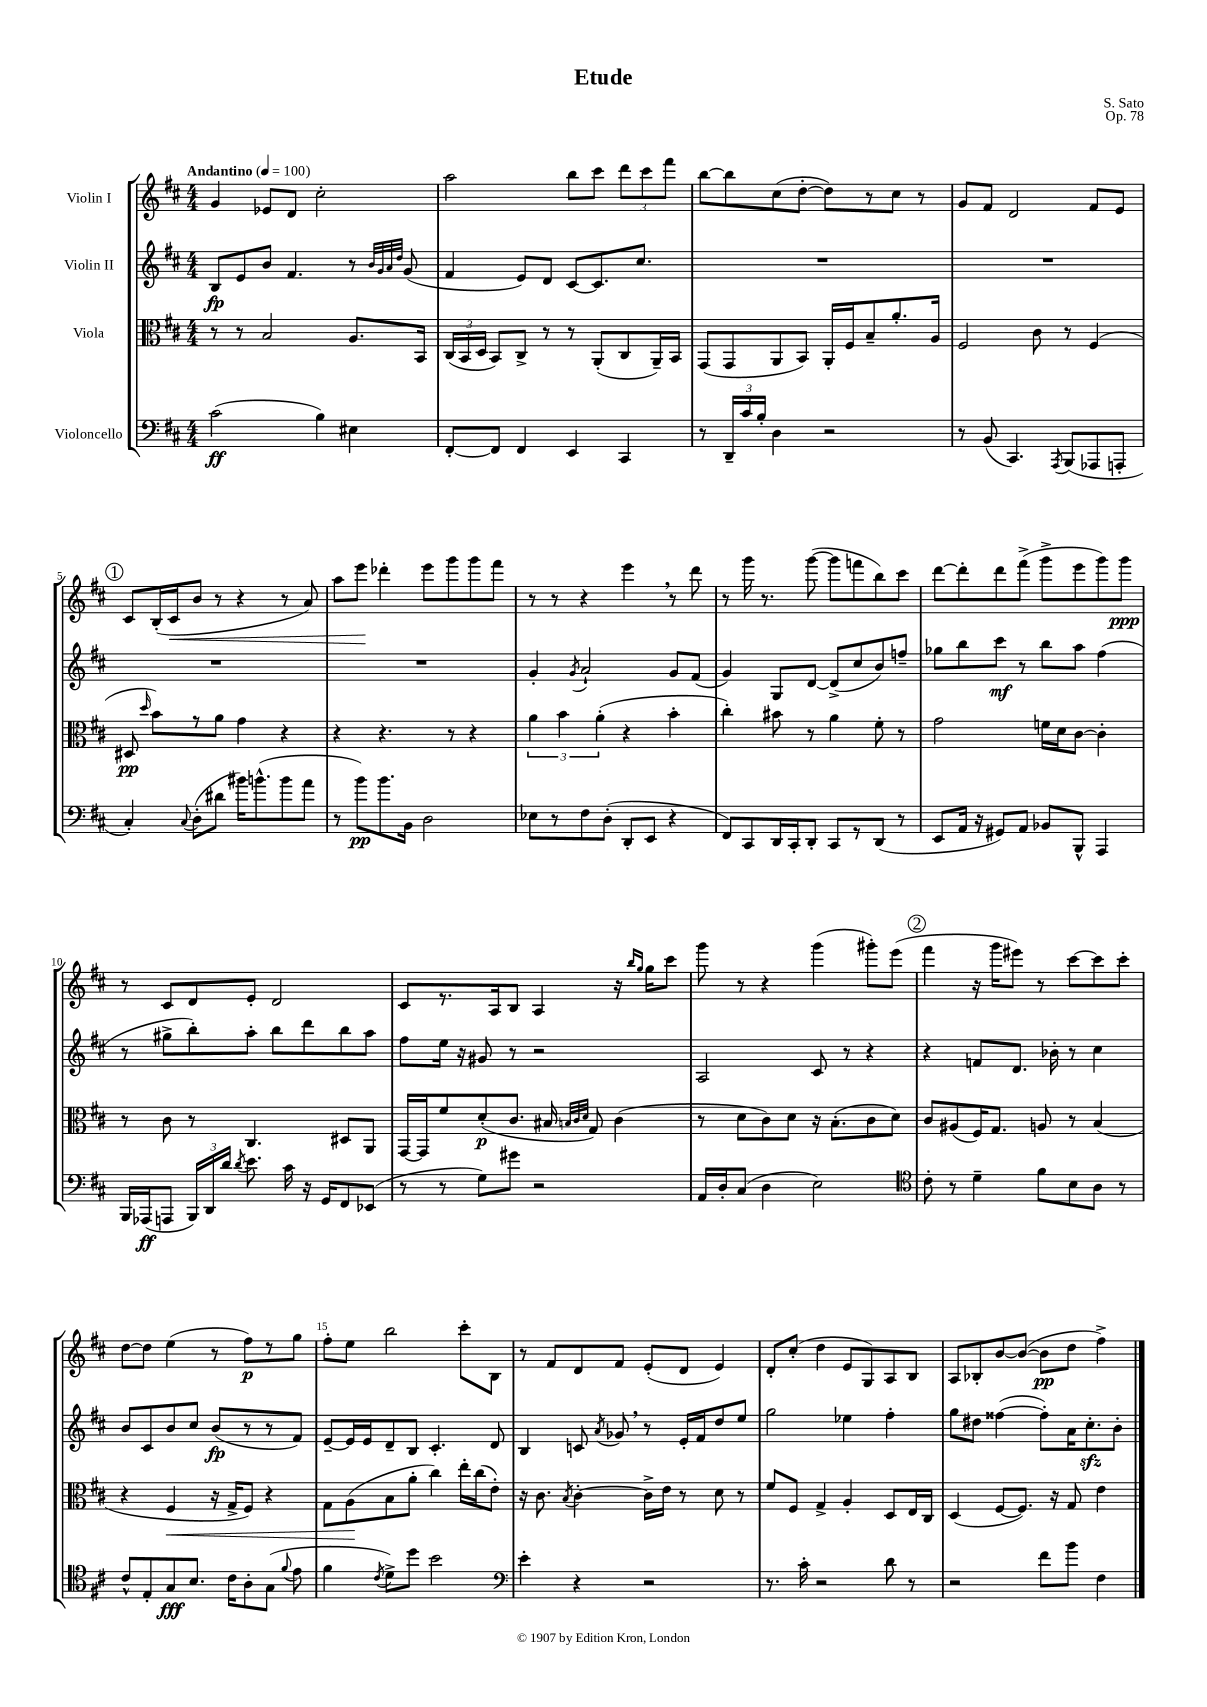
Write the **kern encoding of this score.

**kern	**kern	**kern	**kern
*staff4	*staff3	*staff2	*staff1
*clefF4	*clefC3	*clefG2	*clefG2
*k[f#c#]	*k[f#c#]	*k[f#c#]	*k[f#c#]
*M4/4	*M4/4	*M4/4	*M4/4
*MM100	*MM100	*MM100	*MM100
(2c#\	8r	8B/L	4g/
.	8r	8e/	.
.	2B/	8b/J	8e-/L
.	.	4.f#/	8d/J
4B\)	.	.	2cc#'\
4E#\	8.A/L	8r	.
.	.	32qqb/LLL	.
.	.	32qqg/	.
.	.	32qqa/	.
.	.	32qqdd/JJJ	.
.	.	(8g/	.
.	16BB/Jk	.	.
=	=	=	=
[8FF#'/L	(24C#/LL	4f#/	2aa\
.	24BB/	.	.
.	24D/JJ	.	.
8FF#/]J	8BB/L)	.	.
4FF#/	8C#^/J	8e/L)	.
.	8r	8d/J	.
4EE/	8r	[8c#/L	8bb\L
.	(8AA'/L	8.c#/]	8ccc#\J
4CC#/	8C#/	.	12ddd\L
.	.	8.cc#/J	.
.	.	.	12ccc#\
.	16AA~/L)	.	.
.	.	.	12fff#\J
.	16BB/JJ	.	.
=	=	=	=
8r	(8GG/L	1r	[8bb\L
24DD~/LL	8GG/	.	8bb\]
24c#/	.	.	.
24B'/JJ	.	.	.
4D\	8AA/	.	(8cc#\
.	8BB/J)	.	[8dd'\J
2r	16AA'/LL	.	8dd\]L)
.	16F#/J	.	.
.	8B~/	.	8r
.	8.a'/	.	8cc#\J
.	.	.	8r
.	16A/Jk	.	.
=	=	=	=
8r	2F#/	1r	8g/L
(8BB/	.	.	8f#/J
4.CC#/)	.	.	2d/
.	8c#\	.	.
8qAAA/	.	.	.
(8BBB/L	8r	.	.
8AAA-/	(4F#/	.	8f#/L
8AAA'/J	.	.	8e/J
=	=	=	=
4C#'/)	8D#/	1r	8c#/L
.	16qqdd/	.	.
.	8b\L)	.	(16B'/L
.	.	.	16c#/J
8qqC#/	.	.	.
(8D'\L	8r	.	8b/J
8d#\J	8a\J	.	8r
16b#\LK)	4g\	.	4r
(8.b^^\	.	.	.
8b\	4r	.	8r
8a\J	.	.	8a/)
=	=	=	=
8r	4r	1r	8aa\L
8b\L)	.	.	8eee\J
8.b\	4.r	.	4ddd-'\
16BB\Jk	.	.	.
2D\	.	.	8eee\L
.	8r	.	8ggg\
.	4r	.	8ggg\
.	.	.	8fff#\J
=	=	=	=
8E-\L	6a\	4g'/	8r
8r	.	.	8r
.	6b\	.	.
.	.	8qg/	.
8F#\	.	2a`/	4r
.	(6a'\	.	.
(8D'\J	.	.	.
8DD'/L	4r	.	4eee\
8EE/J	.	.	.
4r	4b'\	8g/L	8r
.	.	(8f#/J	8ddd\
=	=	=	=
8FF#/L)	4cc#'\)	4g/)	8r
8CC#/	.	.	16ggg\
.	.	.	8.r
16DD/L	8b#\	8G/L	.
16CC#'/J	.	.	.
8DD'/J	8r	[8d/J	([8ggg\
8CC#/L	4a\	(8d^/]L	8ggg\]L
8r	.	8cc#/	8fff\
(8DD/J	8f#'\	8b/)	8bb\)
8r	8r	8ff~/J	8ccc#\J
=	=	=	=
8EE/L	2g\	8gg-\L	[8ddd\L
16AA/Jk	.	8bb\	8ddd'\]
16r	.	.	.
8GG#/L)	.	8ccc#\J	8ddd\
8AA/J	.	8r	(8fff#^\J
8BB-/L	16f\LL	8bb\L	8ggg^\L
.	16d\J	.	.
8BBB^^/J	[8c#\J	8aa\J	8eee\
4AAA/	4c#'\]	(4ff#\	8ggg\)
.	.	.	8ggg\J
=	=	=	=
16BBB/LL	8r	8r	8r
(16AAA-/J	.	.	.
8AAA/J	8c#\	8gg#^\L	8c#/L
24BBB/LL)	8r	8bb'\)	8d/
24DD/	.	.	.
24d/JJ	.	.	.
8qd/	.	.	.
8.e\	4.C#/	8aa'\J	8e'/J
.	.	8bb\L	2d/
16c#\	.	.	.
16r	.	8ddd\	.
16GG/LK	.	.	.
8FF#/	8D#/L	8bb\	.
(8EE-/J	8AA/J	8aa\J	.
=	=	=	=
8r	[16GG/LL	8ff#\L	8c#/L
.	16GG/]J	.	.
8r	8f#/	16ee\Jk	8.r
.	.	16r	.
8G\L)	(8d'/	8g#/	.
.	.	.	16A/k
8g#\J	8.c#/J	8r	8B/J
2r	.	2r	4A/
.	16B#/	.	.
.	32qqB/LLL	.	.
.	32qqc#/	.	.
.	32qqd/JJJ	.	.
.	8G/)	.	.
.	(4c#\	.	16r
.	.	.	16qqbb/LL
.	.	.	16qqgg/JJ
.	.	.	16gg\LK
.	.	.	8ccc#\J
=	=	=	=
16AA/LL	8r	2A/	8ggg\
16D'/J	.	.	.
(8C#/J	8d\L	.	8r
4D\	8c#\)	.	4r
.	8d\J	.	.
2E\)	16r	8c#/	(4ggg\
.	(8.B'\L	.	.
.	.	8r	.
.	8c#\	4r	8ggg#'\L)
.	8d\J)	.	(8eee\J
=	=	=	=
*clefC4	*	*	*
8c#'\	8c#/L	4r	4fff#\
8r	(8A#/	.	.
4d~\	16F#/K)	8f/L	16r
.	8.G/J	.	16ggg\LK
.	.	8.d/J	8eee#\J)
8f#\L	8A/	.	8r
.	.	16b-'\	.
8B\	8r	8r	[8ccc#\L
8A\J	(4B/	4cc#\	8ccc#\]
8r	.	.	8ccc#'\J
=	=	=	=
8c#^^/L	4r	8b/L	[8dd\L
8E'/	.	8c#/	8dd\]J
8G/	4F#/	8b/	(4ee\
8.B/J	.	8cc#/J	.
.	16r	(8b/L	8r
16c#\LK	16G^/LK	.	.
8A'\	8F#/J)	8r	8ff#\L)
(8G\J	4r	8r	8r
8qqf#/	.	.	.
8e\	.	8f#/J)	8gg\J
=	=	=	=
4f#\	8G\L	[8e~/L	8ff#'\L
.	(8A\	16e/]L	8ee\J
.	.	16e/J	.
8qc#/	.	.	.
8d^\L)	8B\	8d~/	2bb\
8dd\J	8a'\J	8B/J	.
2b\	4cc#\)	4.c#'/	.
.	16ee'\LL	.	8ccc#'\L
.	(16cc#\J	.	.
.	8e'\J)	8d/	8B\J
=	=	=	=
*clefF4	*	*	*
4e'\	16r	4B/	8r
.	8.c#\	.	.
.	.	.	8f#/L
.	8qB/	.	.
4r	[4c#'\	8c/	8d/
.	.	8qa/	.
.	.	8g-/	8f#/J
2r	16c#^\]LL	8r	(8e'/L
.	16e\JJ	.	.
.	8r	16e'/LL	8d/J
.	.	16f#/J	.
.	8d\	8dd/	4e/)
.	8r	8ee/J	.
=	=	=	=
8.r	8f#/L	2gg\	8d'/L
.	8F#/J	.	(8cc#'/J
16c#'\	.	.	.
2r	4G^/	.	4dd\
.	4A'/	4ee-\	8e/L
.	.	.	8G/)
8d\	8D/L	4ff#'\	8A/
8r	16E/L	.	8B/J
.	16C#/JJ	.	.
=	=	=	=
2r	(4D/	8gg\L	8A/L
.	.	8dd#\J	8B-'/
.	[8F#/L	([4ff##\	[8b/
.	8.F#/]J)	.	(8b/_J
8f#\L	.	8ff##'\]L)	8b\]L
.	16r	.	.
8b\J	8G/	16a\K	8dd\J
.	.	8.cc#'\	.
4F#\	4e\	.	4ff#^\)
.	.	8b'\J	.
==	==	==	==
*-	*-	*-	*-
